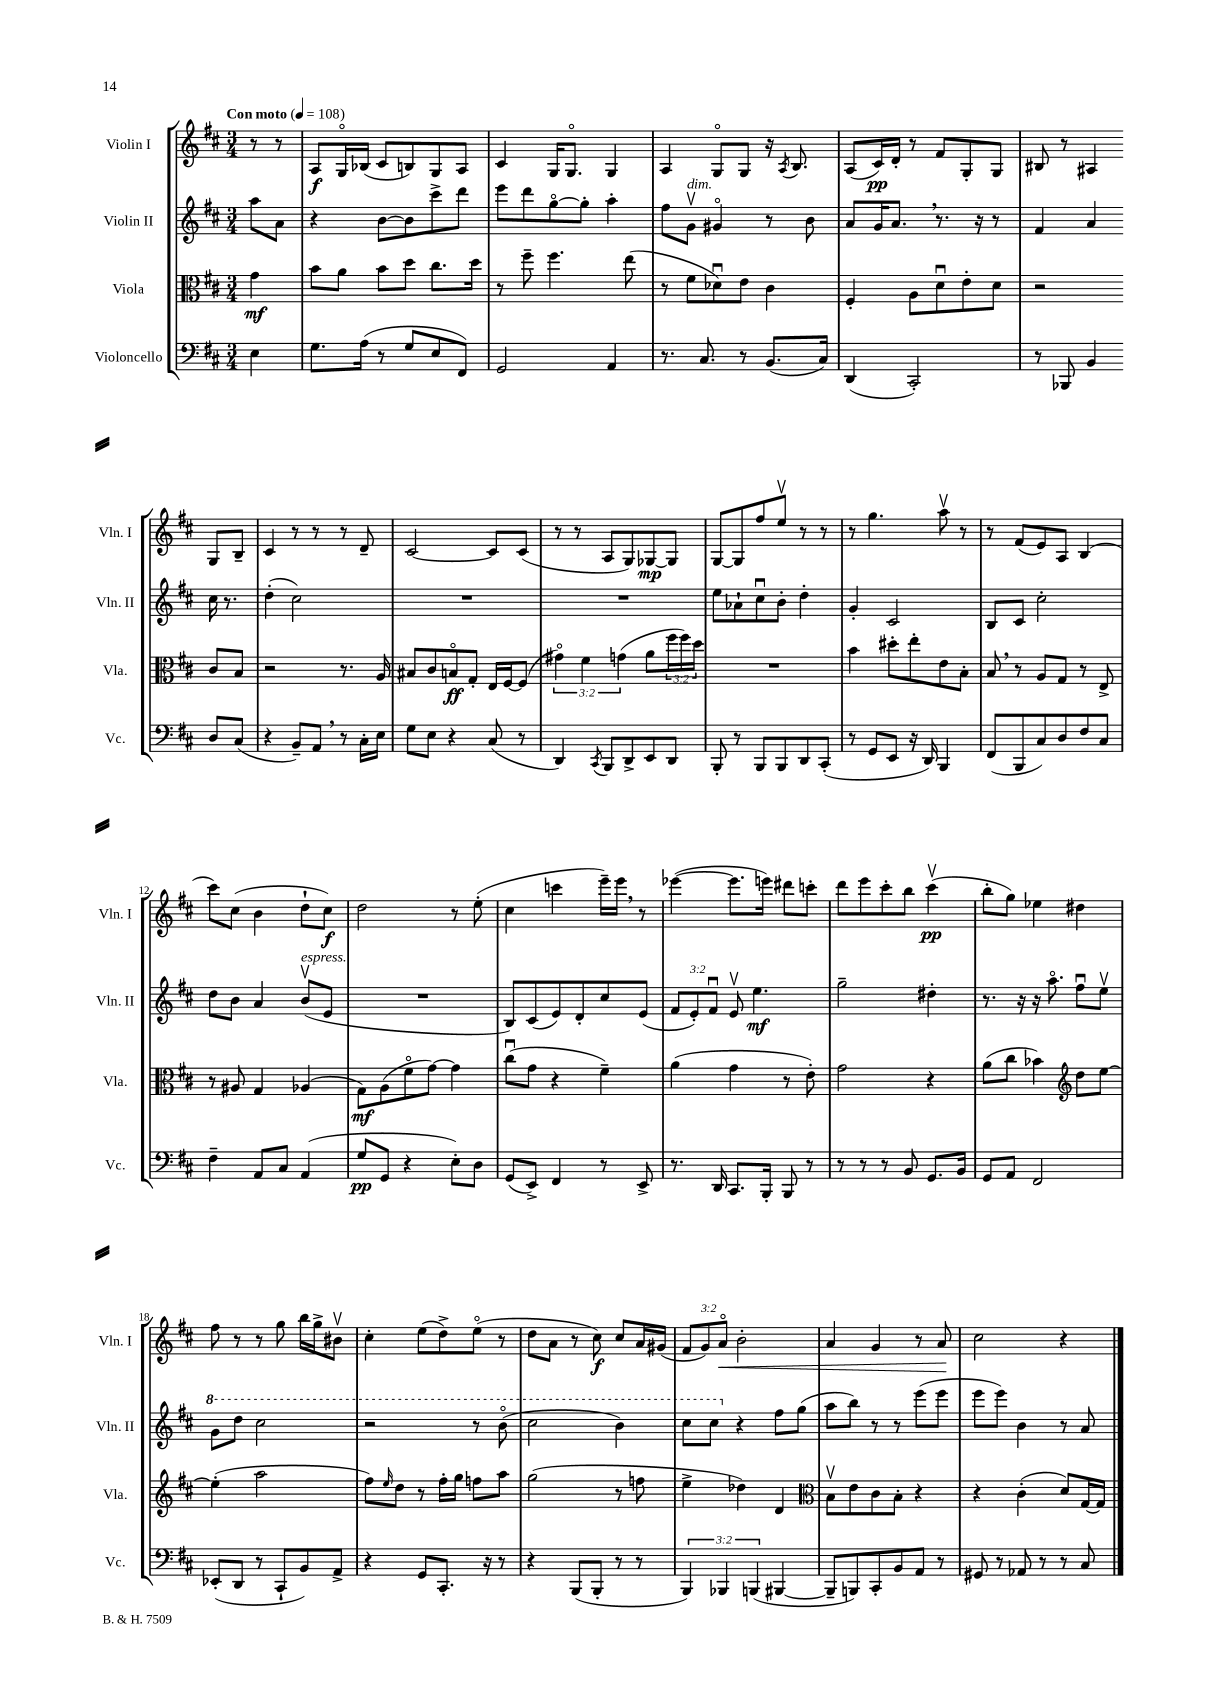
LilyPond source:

<<
\new StaffGroup <<
\new Staff = "s0" \with { instrumentName = "Violin I" shortInstrumentName = "Vln. I" } {
    \clef treble \key d \major \numericTimeSignature \time 3/4 \override Staff.TupletNumber.text = #tuplet-number::calc-fraction-text \partial 4 \tempo "Con moto" 4 = 108
    r8 r8 |
    a8\f g16\flageolet bes16( cis'8 b8) g8 a8 |
    cis'4 g16 g8.\flageolet g4 |
    a4 g8\flageolet g8 r16 \acciaccatura { a8 } b8. |
    a8( cis'16\pp) d'16-. r8 fis'8 g8-. g8 |
    bis8 r8 ais4 g8 bis8-- |
    cis'4 r8 r8 r8 d'8-- |
    cis'2~ cis'8 cis'8( |
    r8 r8 a8 g8) ges8~\mp ges8 |
    g8~ g8 fis''8 e''8\upbow r8 r8 |
    r8 g''4. a''8\upbow r8 |
    r8 fis'8( e'8) a8 b4( |
    cis'''8) cis''8( b'4 d''8-! cis''8\f) |
    d''2 r8 e''8-.( |
    cis''4 c'''4 e'''16--) e'''16 \breathe r8 |
    ees'''4~( ees'''8. e'''16) dis'''8 c'''8-. |
    d'''8 e'''8 cis'''8-. b''8 cis'''4\upbow\pp( |
    b''8-. g''8) ees''4 dis''4 |
    fis''8 r8 r8 g''8 b''16 g''16-> bis'8\upbow |
    cis''4-. e''8( d''8->) e''8\flageolet( r8 |
    d''8 a'8 r8 cis''8\f) cis''8 a'16 gis'16( |
    \tuplet 3/2 { fis'8 g'8) a'8\flageolet\< } b'2-. |
    a'4 g'4 r8 a'8\! |
    cis''2 r4 \bar "|." |
}
\new Staff = "s1" \with { instrumentName = "Violin II" shortInstrumentName = "Vln. II" } {
    \clef treble \key d \major \numericTimeSignature \time 3/4 \override Staff.TupletNumber.text = #tuplet-number::calc-fraction-text \partial 4
    a''8 a'8 |
    r4 b'8~ b'8 cis'''8-> d'''8 |
    e'''8 d'''8 g''8~\flageolet g''8-. a''4-. |
    fis''8 g'8\upbow^\markup { \italic "dim." } gis'4\flageolet r8 b'8 |
    a'8 g'16 a'8. \breathe r8. r16 r8 |
    fis'4 a'4 cis''16 r8. |
    d''4-.( cis''2) |
    R2. |
    R2. |
    e''8 aes'8-! cis''8\downbow b'8-. d''4-. |
    g'4-. cis'2 |
    b8 cis'8 cis''2-. |
    d''8 b'8 a'4 b'8\upbow^\markup { \italic "espress." }( e'8 |
    R2. |
    b8) cis'8( e'8) d'8-. cis''8 e'8( |
    \tuplet 3/2 { fis'8 e'8-.) fis'8\downbow } e'8\upbow e''4.\mf |
    g''2-- dis''4-. |
    r8. r16 r16 a''8.\flageolet fis''8\downbow e''8\upbow |
    \ottava #1 g''8 d'''8 cis'''2 |
    r2 r8 b''8\flageolet( |
    cis'''2 b''4) |
    cis'''8 cis'''8 \ottava #0 r4 fis''8 g''8( |
    a''8 b''8) r8 r8 e'''8( e'''8 |
    e'''8 e'''8) b'4 r8 a'8 \bar "|." |
}
\new Staff = "s2" \with { instrumentName = "Viola" shortInstrumentName = "Vla." } {
    \clef alto \key d \major \numericTimeSignature \time 3/4 \override Staff.TupletNumber.text = #tuplet-number::calc-fraction-text \partial 4
    g'4\mf |
    b'8 a'8 b'8 d''8 cis''8. d''16 |
    r8 fis''8-- fis''4. e''8( |
    r8 fis'8 des'8\downbow) e'8 cis'4 |
    fis4-. a8 d'8\downbow e'8-. d'8 |
    r2 cis'8 b8 |
    r2 r8. a16 |
    bis8 cis'8 b8\flageolet\ff g8-. e16 fis16~ fis8( |
    \tuplet 3/2 { gis'4\flageolet) fis'4 g'4( } a'8 \tuplet 3/2 { fis''16 fis''16) d''16 } |
    R2. |
    b'4 dis''8-. e''8-. e'8 b8-. |
    b8 \breathe r8 a8 g8 r8 e8-> |
    r8 ais8 g4 aes4( |
    g8\mf) a8( fis'8\flageolet g'8~) g'4 |
    cis''8\downbow( g'8 r4 fis'4--) |
    a'4( g'4 r8 e'8-.) |
    g'2 r4 |
    a'8( cis''8 bes'4) \clef treble d''8 e''8~ |
    e''4-.( a''2 |
    fis''8) \grace { e''16 } d''8 r8 fis''16-. g''16 f''8 a''8 |
    g''2( r8 f''8 |
    e''4-> des''4) d'4 |
    \clef alto b8\upbow e'8 cis'8 b8-. r4 |
    r4 cis'4-.( d'8) g16~ g16 \bar "|." |
}
\new Staff = "s3" \with { instrumentName = "Violoncello" shortInstrumentName = "Vc." } {
    \clef bass \key d \major \numericTimeSignature \time 3/4 \override Staff.TupletNumber.text = #tuplet-number::calc-fraction-text \partial 4
    e4 |
    g8. a16( r8 g8 e8 fis,8) |
    g,2 a,4 |
    r8. cis8. r8 b,8.( cis16) |
    d,4( cis,2-.) |
    r8 bes,,8 b,4 d8 cis8( |
    r4 b,8--) a,8 \breathe r8 cis16-. e16 |
    g8 e8 r4 cis8( r8 |
    d,4) \acciaccatura { cis,8 } b,,8 d,8-> e,8 d,8 |
    b,,8-. r8 b,,8 b,,8 d,8 cis,8-.( |
    r8 g,8 e,8 r16 d,16) b,,4 |
    fis,8( b,,8 cis8) d8 fis8 cis8 |
    fis4-- a,8 cis8 a,4( |
    g8\pp g,8 r4 e8-.) d8 |
    g,8( e,8->) fis,4 r8 e,8-> |
    r8. d,16 cis,8. b,,16-. b,,8 r8 |
    r8 r8 r8 b,8 g,8. b,16 |
    g,8 a,8 fis,2 |
    ees,8-.( d,8 r8 cis,8-! b,8) a,8-> |
    r4 g,8 cis,8.-. r16 r8 |
    r4 b,,8( b,,8-. r8 r8 |
    \tuplet 3/2 { b,,4) bes,,4 b,,4( } bis,,4~ |
    bis,,8-- b,,8) cis,8-. b,8 a,8 r8 |
    gis,8 r8 aes,8 r8 r8 cis8 \bar "|." |
}
>>
>>
